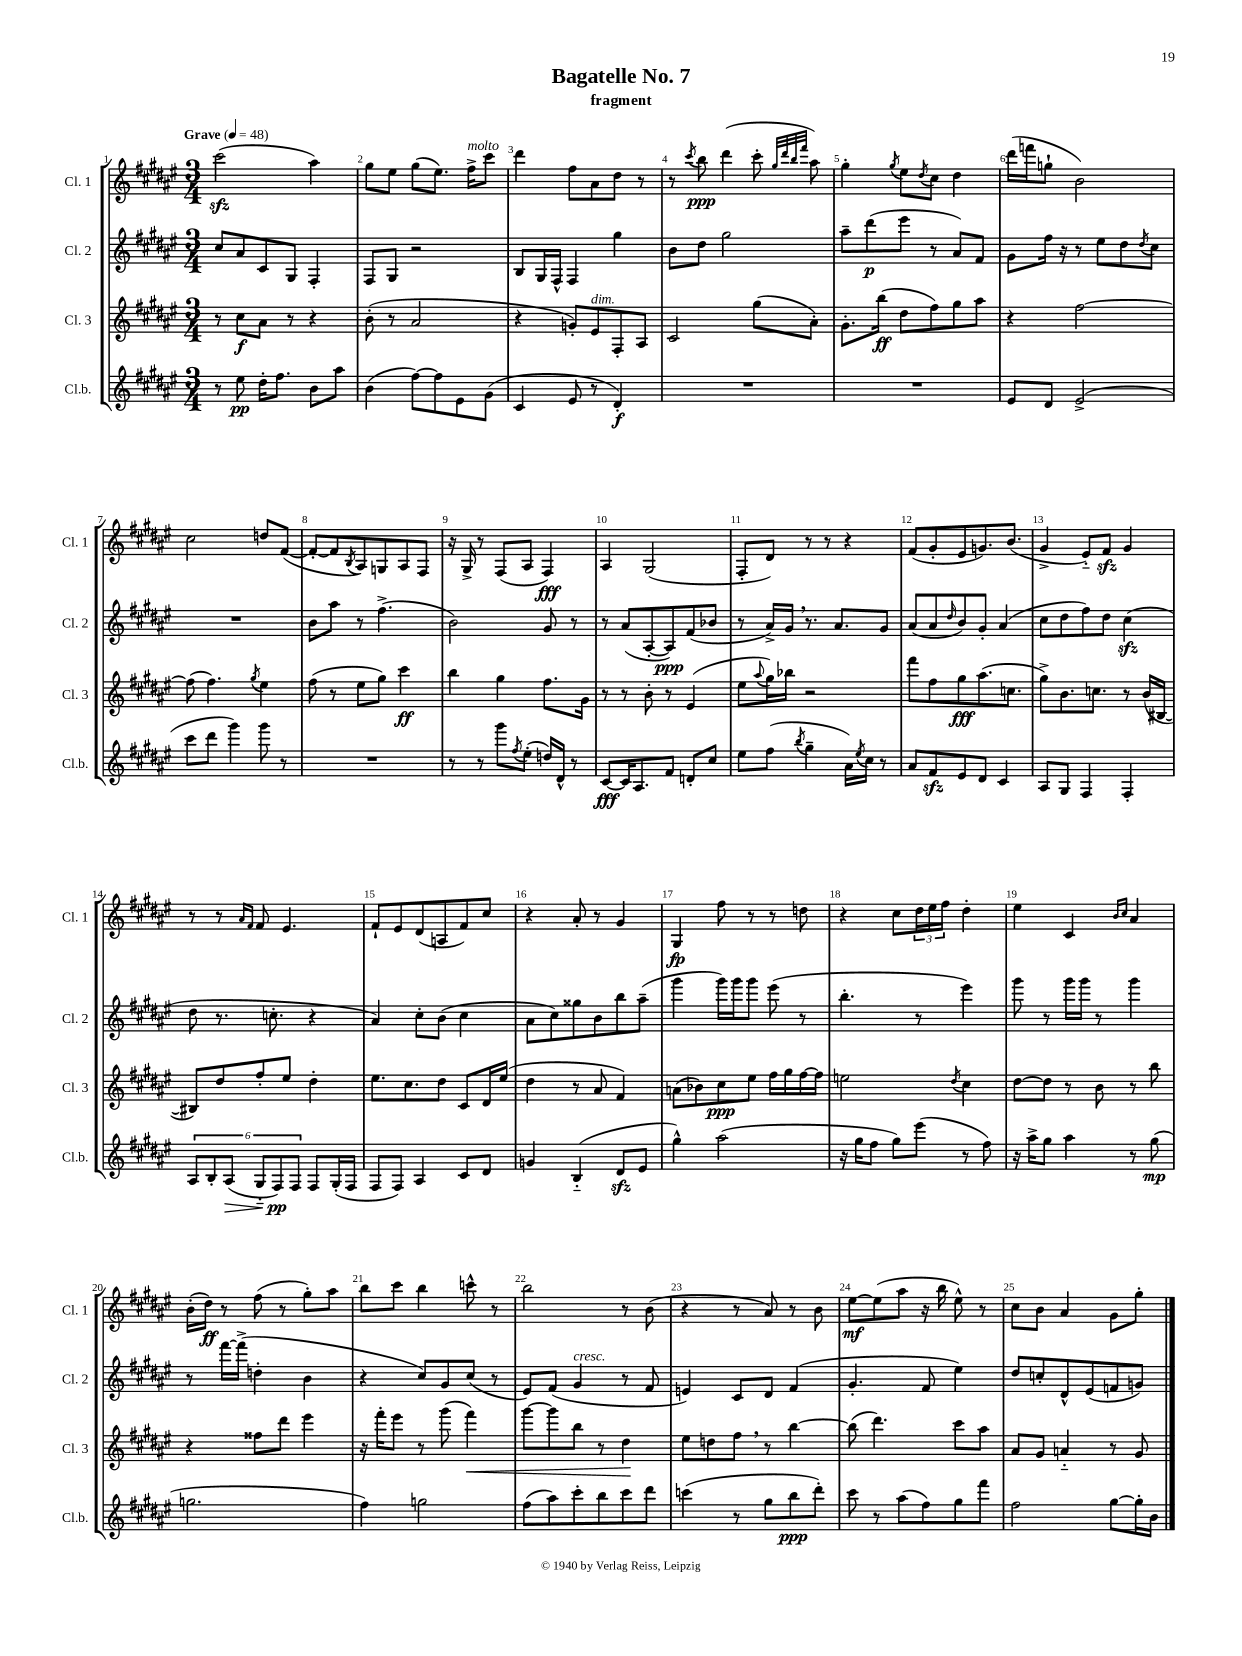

**kern	**kern	**kern	**kern
*staff4	*staff3	*staff2	*staff1
*clefG2	*clefG2	*clefG2	*clefG2
*k[f#c#g#d#a#e#]	*k[f#c#g#d#a#e#]	*k[f#c#g#d#a#e#]	*k[f#c#g#d#a#e#]
*M3/4	*M3/4	*M3/4	*M3/4
*MM48	*MM48	*MM48	*MM48
8r	8r	8cc#	(2ccc#
8ee#	8cc#	8a#	.
16dd#'	8a#	8c#	.
8.ff#	.	.	.
.	8r	8G#	.
8b	4r	4F#'	4aa#)
8aa#	.	.	.
=	=	=	=
(4b	(8b'	8F#	8gg#
.	8r	8G#	8ee#
[8ff#)	2a#	2r	(8gg#
8ff#]	.	.	8.ee#)
8e#	.	.	.
.	.	.	16ff#^
(8g#	.	.	8ccc#
=	=	=	=
4c#	4r	8B	4ddd#
.	.	16G#	.
.	.	16F#^^	.
8e#	8g')	4F#	8ff#
8r	8e#	.	8a#
4d#')	8F#'	4gg#	8dd#
.	8A#	.	8r
=	=	=	=
2.r	2c#	8b	8r
.	.	.	8qccc#
.	.	8dd#	8bb
.	.	2gg#	(4ddd#
.	(8gg#	.	8ccc#'
.	.	.	32qqgg#
.	.	.	32qqddd#
.	.	.	32qqbb
.	.	.	32qqfff#
.	8a#')	.	8aa#)
=	=	=	=
2.r	8.g#'	8aa#~	4gg#'
.	.	(8ddd#	.
.	(16bb	.	.
.	.	.	8qgg#
.	8dd#	8eee#	8ee#
.	.	.	8qdd#
.	8ff#)	8r	8cc#
.	8gg#	8a#)	4dd#
.	8aa#	8f#	.
=	=	=	=
8e#	4r	8g#	(16ddd#
.	.	.	16fff
8d#	.	16ff#	8gg`
.	.	16r	.
(2e#^	[2ff#	8r	2b)
.	.	8ee#	.
.	.	8dd#	.
.	.	8qdd#	.
.	.	8cc#	.
=	=	=	=
8ccc#	(8ff#]	2.r	2cc#
8ddd#	4.ff#)	.	.
4ggg#)	.	.	.
.	8qgg#	.	.
8ggg#	4ee#	.	8dd
8r	.	.	([8f#
=	=	=	=
2.r	(8ff#	8b	8f#'_
.	8r	8aa#	8f#]
.	.	.	8qB
.	8ee#	8r	8A#)
.	8gg#)	(4.ff#^	8G
.	4ccc#	.	8A#
.	.	.	8F#
=	=	=	=
8r	4bb	2b)	16r
.	.	.	16G#^
8r	.	.	8r
8ggg#	4gg#	.	(8F#
8qff#	.	.	.
(8ee#'	.	.	8A#
16dd)	8.ff#	8g#	4F#)
16d#^^	.	.	.
8r	.	8r	.
.	16g#	.	.
=	=	=	=
[8c#	8r	8r	4A#
16c#]	8r	(8a#	.
8.A#	.	.	.
.	8b'	[8A#'	(2G#
8f#	8r	8A#])	.
8d'	(4e#	(8f#	.
8cc#	.	8b-	.
=	=	=	=
8ee#	8ee#	8r	8F#'
.	8qqaa#	.	.
(8ff#	16gg#)	16a#^)	8d#)
.	16bb-	16g#	.
8qbb	.	.	.
4gg#~	2r	8.r	8r
.	.	.	8r
.	.	8.a#	.
16a#)	.	.	4r
8qee#	.	.	.
16cc#	.	.	.
8r	.	8g#	.
=	=	=	=
8a#	8fff#	(8a#	(8f#
8f#	8ff#	8a#	8g#'
.	.	16qqdd#	.
8e#	8gg#	8b)	8e#
8d#	(8.aa#	8g#'	8.g)
4c#	.	(4a#	.
.	8.cc	.	(8.b
=	=	=	=
8A#	8gg#^)	8cc#	4g#^
8G#	8.b	8dd#	.
4F#	.	8ff#)	8e#'~)
.	8.cc	.	.
.	.	8dd#	8f#
4F#'	8r	(4cc#	4g#
.	(16b	.	.
.	[16B#	.	.
=	=	=	=
12A#	8B#])	8dd#	8r
12B'	.	.	.
.	8dd#	8.r	8r
(12A#	.	.	.
.	.	.	16qqa#
.	.	.	16qqf#
12G#'~	8ff#'	.	8f#
.	.	8.cc'	.
12F#)	.	.	.
.	8ee#	.	4.e#
12F#	.	.	.
8F#	4dd#'	4r	.
(16G#'	.	.	.
16F#	.	.	.
=	=	=	=
8F#	8.ee#	4a#)	8f#`
8F#)	.	.	8e#
.	8.cc#	.	.
4A#	.	8cc#'	(8d#
.	8dd#	(8b	8A
8c#	8c#	4cc#	8f#)
8d#	16d#	.	8cc#
.	(16ee#	.	.
=	=	=	=
4g	4dd#	8a#	4r
.	.	8cc#)	.
(4B'~	8r	8gg##	8a#'
.	8a#	8b	8r
8d#	4f#)	8bb	4g#
8e#	.	(8aa#~	.
=	=	=	=
4gg#^^)	(8a	4ggg#	4G#
.	8b-)	.	.
(2aa#	8cc#	16ggg#)	8ff#
.	.	16ggg#	.
.	8ee#	8ggg#	8r
.	16ff#	(8eee#	8r
.	16gg#	.	.
.	[16ff#	8r	8dd
.	16ff#]	.	.
=	=	=	=
16r	2ee	4.bb'	4r
16gg#	.	.	.
8ff#	.	.	.
8gg#)	.	.	8cc#
(8eee#	.	8r	24dd#
.	.	.	24ee#
.	.	.	24ff#
.	8qdd#	.	.
8r	4cc#	4eee#)	4dd#'
8ff#)	.	.	.
=	=	=	=
16r	[8dd#	8ggg#	4ee#
16aa#^	.	.	.
8gg#	8dd#]	8r	.
4aa#	8r	16ggg#	4c#
.	.	16ggg#	.
.	8b	8r	.
.	.	.	16qqb
.	.	.	16qqcc#
8r	8r	4ggg#	4a#
(8gg#	8bb	.	.
=	=	=	=
2.gg	4r	8r	(16b'
.	.	.	16dd#)
.	.	[16fff#	8r
.	.	(16fff#^]	.
.	8ff##	4dd'	(8ff#
.	8ddd#	.	8r
.	4eee#	4b	8gg#')
.	.	.	8aa#
=	=	=	=
4ff#)	16r	4r	8bb
.	16fff#'	.	.
.	8eee#	.	8ccc#
2gg	8r	8cc#)	4bb
.	(8ggg#	8g#	.
.	4fff#)	(8cc#	8ccc^^
.	.	8r	8r
=	=	=	=
(8ff#	[8ggg#	8e#)	2bb
8aa#)	8ggg#]	(8f#	.
8ccc#'	8bb	4g#	.
8bb	8r	.	.
8ccc#	4dd#	8r	8r
8ddd#	.	8f#	(8b
=	=	=	=
(4ccc	8ee#	4e)	4r
.	8dd	.	.
8r	8ff#	8c#	8r
8gg#	8r	8d#	8a#)
8bb	[4bb	(4f#	8r
8ddd#')	.	.	8b
=	=	=	=
8ccc#	(8bb]	4.g#'	[8ee#
8r	4.ddd#)	.	(8ee#]
(8aa#	.	.	8aa#
8ff#)	.	8f#	16r
.	.	.	16bb
8gg#	8ccc#	4ee#)	8ee#^^)
8fff#	8aa#	.	8r
=	=	=	=
2ff#	8a#	8dd#	8cc#
.	8g#	8cc'	8b
.	4a'~	8d#^^	4a#
.	.	(8e#	.
[8gg#	8r	8f	8g#
16gg#']	8g#	8g)	8gg#'
16b	.	.	.
==	==	==	==
*-	*-	*-	*-
